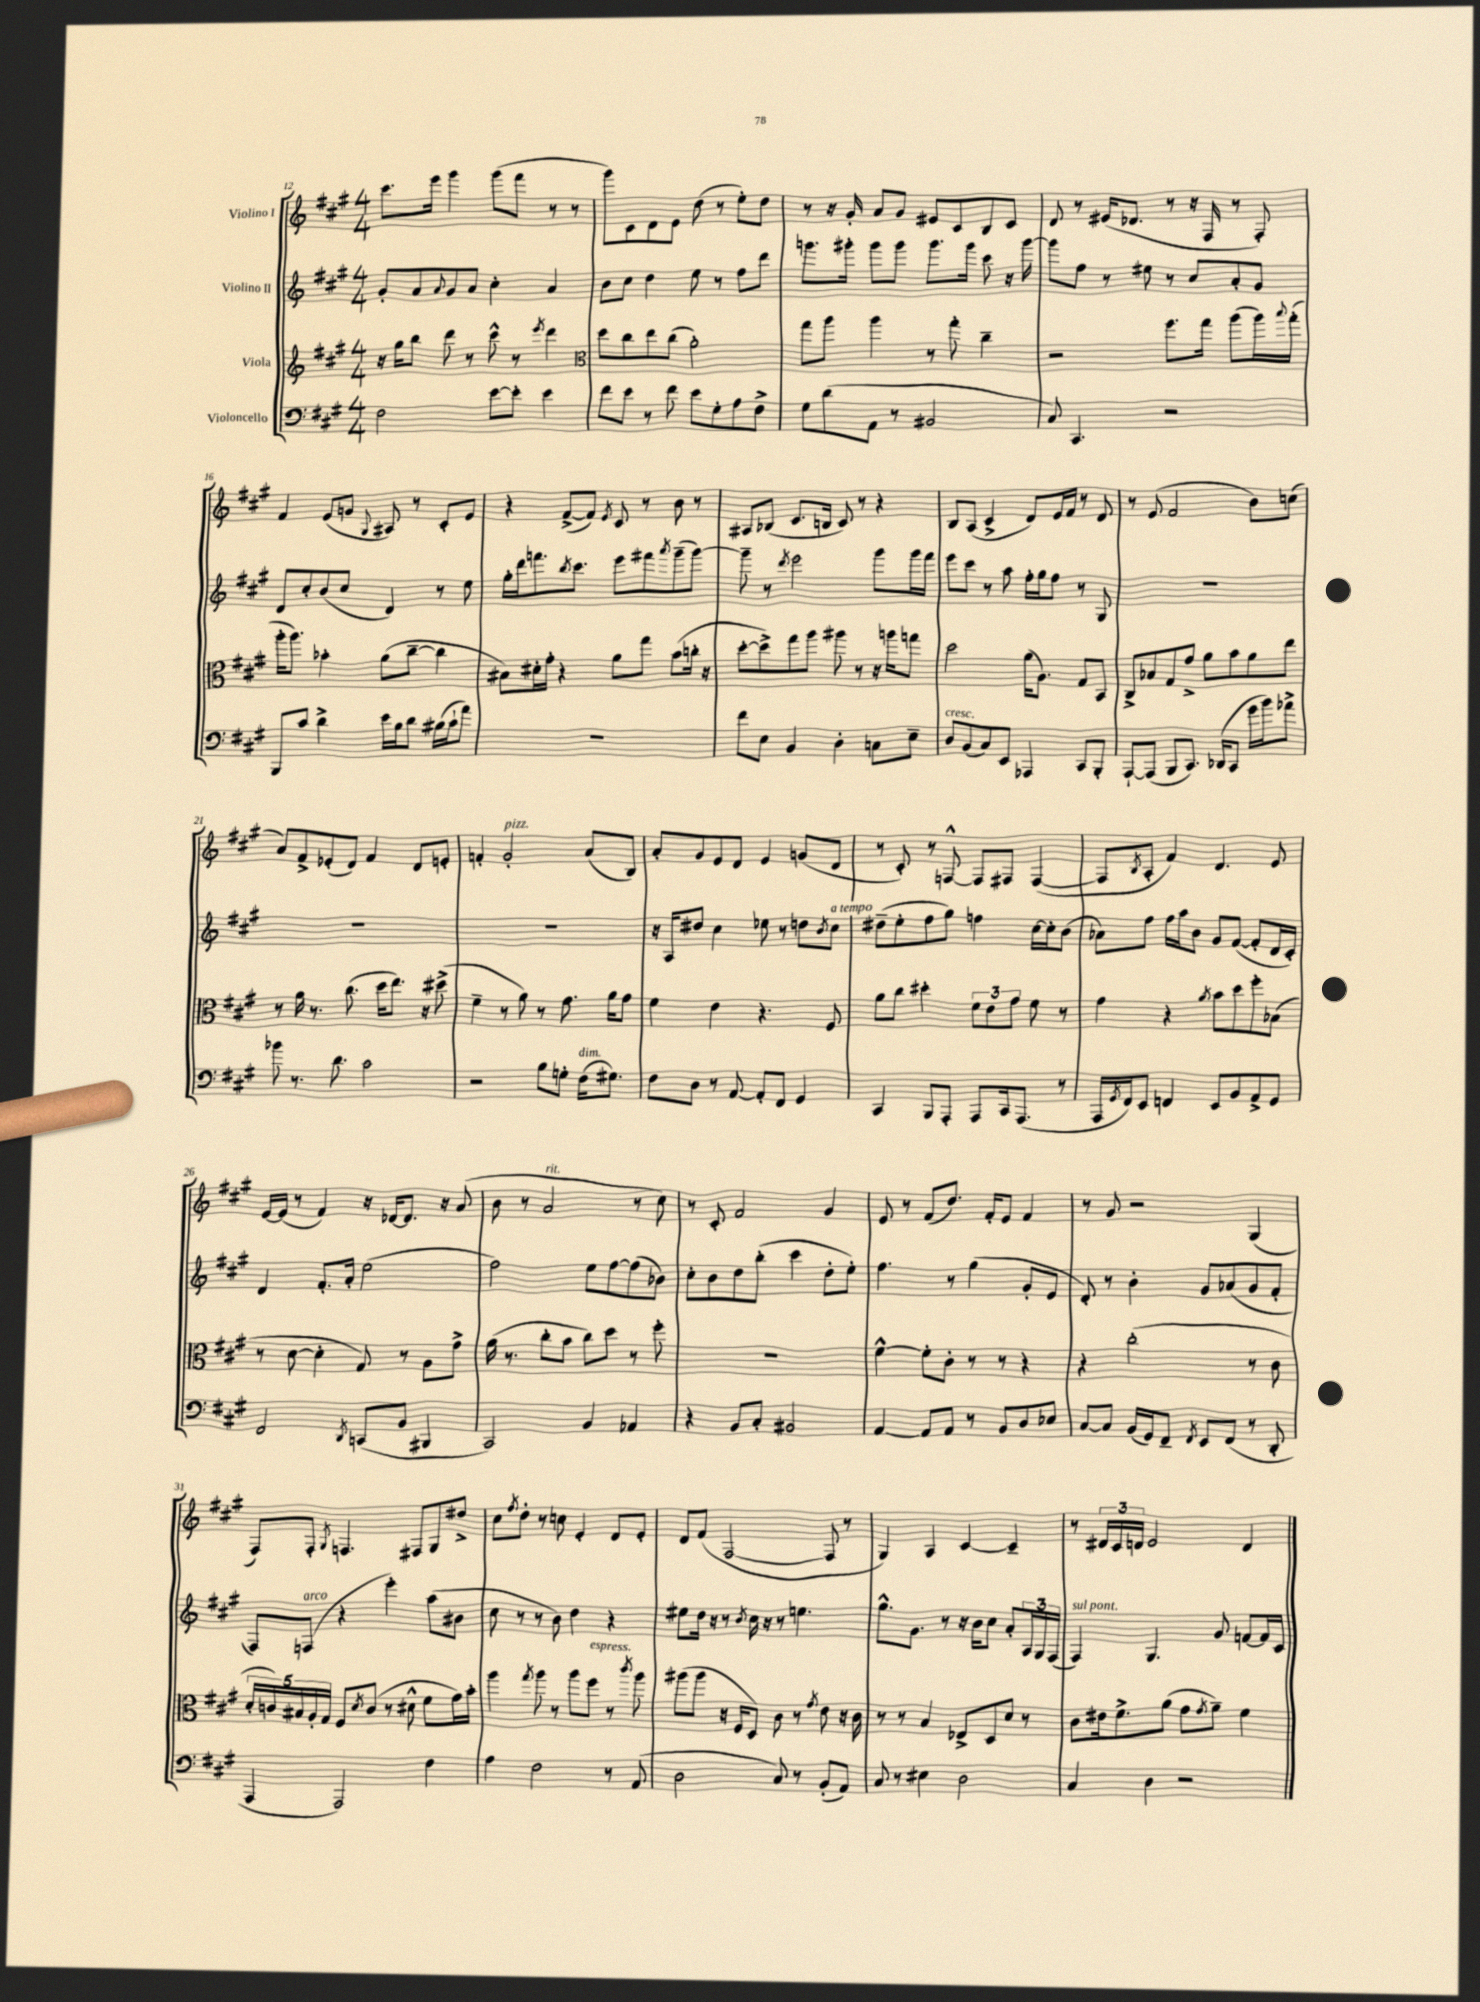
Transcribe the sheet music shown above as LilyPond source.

<<
\new StaffGroup <<
\new Staff = "s0" \with { instrumentName = "Violino I" } {
    \clef treble \key a \major \numericTimeSignature \time 4/4
    cis'''8. e'''16 gis'''4 gis'''8( fis'''8 r8 r8 |
    gis'''8) cis'8 d'8 e'8 d''8( r8 e''8-.) d''8 |
    r8 r16 gis'16-. a'8 gis'8 eis'8 cis'8 b8 cis'8 |
    d'8 r8 eis'16( des'8. r8 r16 fis16 r8 fis8-.) |
    fis'4 e'8( g'8 \appoggiatura { gis8 } ais8) r8 cis'8-. e'8 |
    r4 fis'8~->( fis'8) \acciaccatura { e'8 } cis'8 r8 b'8 r8 |
    ais8 bes8( cis'8. b16 cis'8) r8 r4 |
    b8 a8( cis'4-> d'8) e'16 fis'16 r8 d'8 |
    r8 e'8( fis'2 b'8) c''8( |
    a'8) fis'8-> ees'8-.( d'8) fis'4 d'8 e'8-. |
    f'4-. gis'2-.^\markup { \italic "pizz." } a'8( b8) |
    a'8-. gis'8 e'8 d'8 e'4 g'8( d'8 |
    r8 cis'8-.) r8 f8~-^ f8 fis8 fis4~( |
    fis8 \acciaccatura { b8 } a8-. fis'4) d'4. e'8 |
    e'16~ e'16( r8 fis'4) r16 des'16~ des'8. r16 a'8( |
    b'8 r8 a'2^\markup { \italic "rit." } r8 cis''8) |
    r8 cis'8-. fis'2 gis'4 |
    e'8 r8 fis'8( d''8.) fis'16-. e'8 fis'4 |
    r8 gis'8 r2 gis4( |
    fis8) fis8-. \acciaccatura { gis8 } f4. fis8 gis8 dis''8-> |
    cis''8 \acciaccatura { fis''8 } d''8-. r8 c''8 e'4-. d'8 e'8-. |
    d'8 fis'8( fis2~ fis8 r8 |
    gis4) a4 cis'4~ cis'4-- |
    r8 \tuplet 3/2 { dis'16 cis'16 d'16 } e'2 d'4 \bar "|." |
}
\new Staff = "s1" \with { instrumentName = "Violino II" } {
    \clef treble \key a \major \numericTimeSignature \time 4/4
    gis'8-. a'8 \appoggiatura { a'8 } gis'8 a'8 cis''4-. a'4 |
    b'8 cis''8 d''4 e''8 r8 fis''8 d'''8 |
    g'''8. gis'''16-. gis'''8 gis'''8 gis'''8. gis'''16 cis'''8 r16 gis'''16~ |
    gis'''8 fis''8 r8 eis''8 r8 cis''8 a'8-. gis'8 |
    d'8 cis''8-. b'8( cis''8 d'4) r8 e''8 |
    gis''16-. d'''16 f'''8. \acciaccatura { b''8 } cis'''8. e'''8 fis'''8 \acciaccatura { a'''8 } gis'''8--( gis'''8~) |
    gis'''8-- r8 \acciaccatura { d'''8 } e'''2 gis'''8 gis'''16 fis'''16 |
    e'''8 cis'''8 r8 a''8 fis''16-. gis''16 fis''8 r8 gis8 |
    R1 |
    R1 |
    R1 |
    r16 a16 dis''8 cis''4 ees''8 r8 d''8 \acciaccatura { b'8 } cis''8^\markup { \italic "a tempo" } |
    dis''8--( e''8-. fis''8 gis''8) f''4 cis''16~ cis''16-. b'8( |
    aes'8) fis''8 fis''16 a''16 b'8 gis'8 fis'8~( fis'8-. d'16 cis'16-.) |
    d'4 fis'8.-. a'16-. e''2( |
    fis''2) e''8 fis''8~ fis''8( bes'8) |
    cis''8-. b'8 d''8 b''8-.( cis'''4 d''8-. e''8-.) |
    fis''4. r8 gis''4( gis'8-. e'8 |
    d'8-.) r8 b'4-. gis'8 aes'8( gis'8 fis'8-. |
    fis8) f8^\markup { \italic "arco" }( r4 e'''4-.) a''8( bis'8 |
    cis''8 r8 r8 b'8) d''4 r4 |
    eis''8 d''16 r16 r8 \acciaccatura { b'8 } cis''16 r16 r8 e''4. |
    gis''8.-^ gis'8. r8 r16 b'16 cis''8 a'8-. \tuplet 3/2 { a16 gis16 fis16( } |
    fis4^\markup { \italic "sul pont." }) gis4. gis'8 f'8~ f'16 cis'16 \bar "|." |
}
\new Staff = "s2" \with { instrumentName = "Viola" } {
    \clef treble \key a \major \numericTimeSignature \time 4/4
    r16 gis''16 b''8 d'''8 r8 cis'''8-^ r8 \acciaccatura { e'''8 } d'''4 |
    \clef alto d''8 cis''8 e''8 cis''8( a'2-.) |
    gis''8 a''8 a''4 r8 gis''8-. cis''4-- |
    r2 fis''8. gis''16 a''8( a''16) \appoggiatura { b''8 } gis''16-.( |
    a''16-. a''8.) bes'4-. a'8( cis''8~-- cis''4 |
    bis8) dis'16-. gis'16-. r4 a'8 gis''8 b'8( c''16-. r16 |
    d''8~-. d''8->) gis''8 a''8 ais''8 r8 r16 a''16 g''8 |
    d''2 a'16( a8.) gis8 b,8 |
    cis8-> bes8 gis8 gis'8-> a'8 b'8 a'8 e''8 |
    r8 a'16 r8. cis''8.( d''16 e''8.) r16 dis''8->( |
    fis'4-- r8 a'8) r8 gis'8. a'16 gis'8 |
    fis'4 e'4 r4. fis8 |
    a'8 cis''8 dis''4-. \tuplet 3/2 { fis'8 e'8 gis'8 } fis'8 r8 |
    gis'4 r4 \acciaccatura { a'8 } b'8 d''8 fis''8-. bes8( |
    r8 d'8~ d'4-. gis8) r8 a8 gis'8-> |
    a'16( r8. cis''8-. b'8 cis''8) d''8 r8 fis''8-. |
    R1 |
    fis'4~-^ fis'8-. cis'8-. r8 r8 r4 |
    r4 cis''2-.( r8 cis'8 |
    \tuplet 5/4 { d'16-. c'16) bis16 a16-. gis16 } fis8 \acciaccatura { d'8 } c'8( r8 dis'8-^ fis'8 gis'16) b'16-. |
    a''4 \acciaccatura { gis''8 } a''8 r8 a''8 fis''8^\markup { \italic "espress." } r8 \acciaccatura { cis'''8 } a''8 |
    ais''8( ais''8 r16 fis16 d8) cis'8 r8 \acciaccatura { gis'8 } e'8 r16 cis'16 |
    r8 r8 b4 ees8-> d8 d'8 r8 |
    cis'8 eis'16 fis'8.-> a'8( gis'8 \acciaccatura { gis'8 } a'8--) fis'4 \bar "|." |
}
\new Staff = "s3" \with { instrumentName = "Violoncello" } {
    \clef bass \key a \major \numericTimeSignature \time 4/4
    fis2 e'8~ e'8-. e'4 |
    fis'8 e'8 r8 fis'8 e'8 gis8-. a8 fis8-> |
    gis8 d'8( a,8 r8 bis,2 |
    cis8) cis,4. r2 |
    b,,8 cis'8 d'4-> e'16 b16 d'8 bis16( cis'16-! a'8) |
    R1 |
    fis'8 e8 b,4 d4-. c8 e8-- |
    d8^\markup { \italic "cresc." } b,8( cis8) e,8 aes,,4 cis,8 b,,8-. |
    a,,8~-! a,,8( b,,8 cis,8.) des,16( cis,8 gis'16 b'16) aes'8-> |
    bes'8 r8. d'8. cis'2 |
    r2 b8 g8-. fis16^\markup { \italic "dim." }( gis8.) |
    fis8 d8 r8 a,8~ a,8-. fis,8 gis,4 |
    cis,4 b,,8 a,,8-. a,,8 cis,16 a,,8.( r8 |
    a,,16 \acciaccatura { gis,8 } fis,16) e,8 f,4 e,8 b,8 a,8-> gis,8 |
    fis,2 \acciaccatura { d,8 } c,8( b,8 bis,,4 |
    cis,2) b,4 aes,4 |
    r4 b,8 cis8-. bis,2 |
    a,4~ a,8 a,8 r8 b,8 d8 ees8 |
    cis8~ cis8 b,16( gis,16) fis,8-- \acciaccatura { fis,8 } e,8 fis,8( r8 d,8-. |
    a,,4 a,,2) fis4 |
    a4 fis2 r8 a,8( |
    d2 cis8) r8 b,8-.( a,8) |
    cis8 r8 eis4 d2 |
    cis4 d4 r2 \bar "|." |
}
>>
>>
\layout { \context { \Score currentBarNumber = #12 } }
